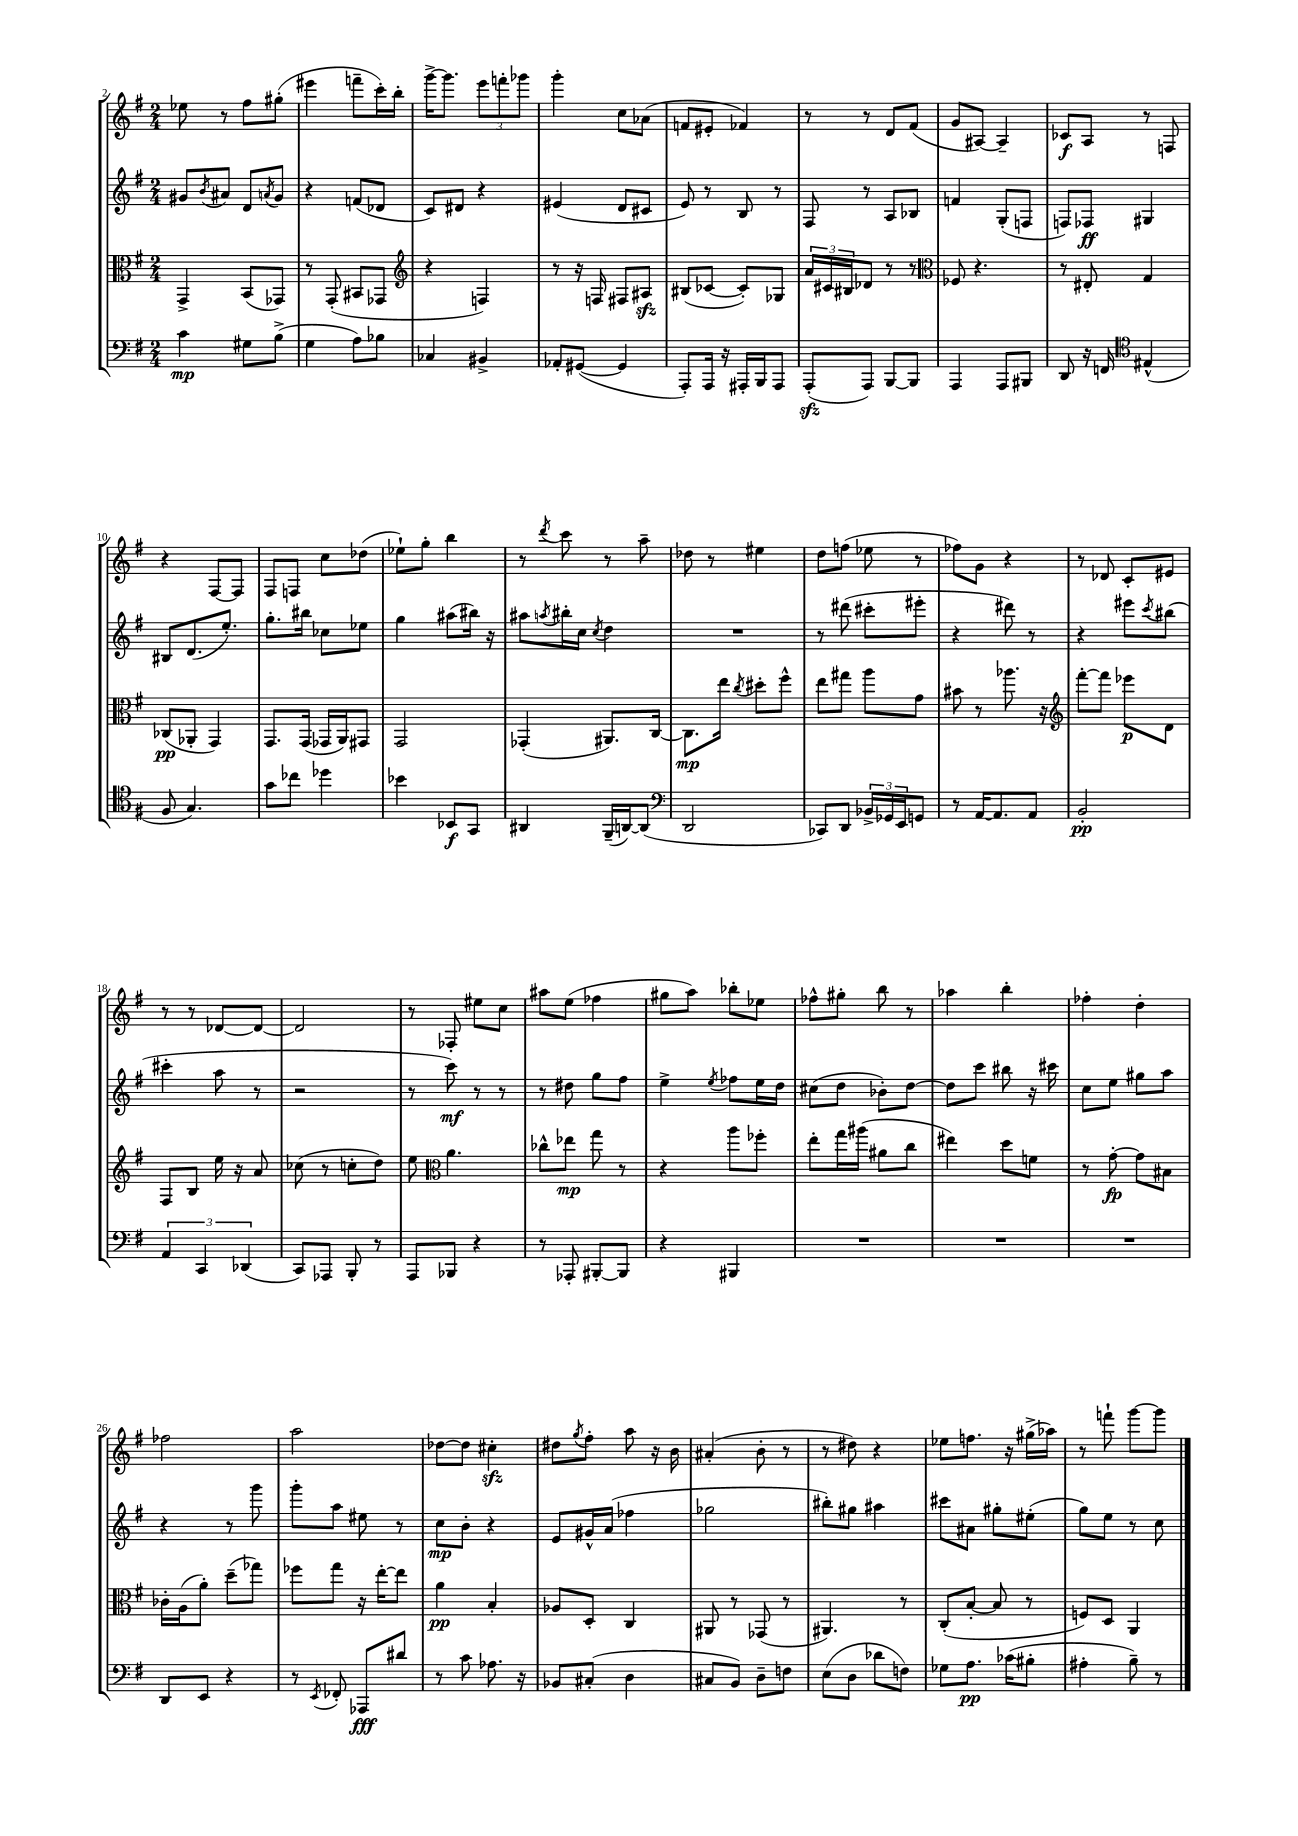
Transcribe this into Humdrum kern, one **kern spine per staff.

**kern	**kern	**kern	**kern
*staff4	*staff3	*staff2	*staff1
*clefF4	*clefC3	*clefG2	*clefG2
*k[f#]	*k[f#]	*k[f#]	*k[f#]
*M2/4	*M2/4	*M2/4	*M2/4
4c	4GG^	8g#	8ee-
.	.	8qb	.
.	.	8a#	8r
8G#	(8BB	8d	8ff#
.	.	8qa	.
(8B^	8GG-)	8g#	(8gg#'
=	=	=	=
4G	8r	4r	4eee#
.	(8GG'	.	.
8A)	8BB#	(8f	8fff~
8B-	8GG-	8d-	16ccc')
.	.	.	16bb'
=	=	=	=
*	*clefG2	*	*
4C-	4r	8c)	[16ggg^
.	.	.	8.ggg]
.	.	8d#	.
4BB#^	4F)	4r	12eee
.	.	.	12fff'
.	.	.	12ggg-
=	=	=	=
8AA-'	8r	(4e#	4ggg'
([8GG#	16r	.	.
.	16F	.	.
4GG#]	8F#	8d	8cc
.	8A#	8c#	(8a-
=	=	=	=
8AAA')	(8B#	8e)	8f
16AAA	[8c-	8r	8e#'
16r	.	.	.
16AAA#'	8c-'])	8B	4f-)
16BBB	.	.	.
8AAA#	8G-	8r	.
=	=	=	=
(8AAA'	24a	8F#	8r
.	24c#	.	.
.	24B#	.	.
8AAA)	8d-	8r	8r
[8BBB	8r	8A	8d
8BBB]	8r	8B-	(8f#
=	=	=	=
*	*clefC3	*	*
4AAA	8F-	4f	8g
.	4.r	.	[8A#)
8AAA	.	(8G'	4A#~]
8BBB#	.	8F	.
=	=	=	=
8DD	8r	8F)	8c-
16r	8E#'	8F-	8A
16FF	.	.	.
*clefC4	*	*	*
(4E#^^	4G	4G#	8r
.	.	.	8F
=	=	=	=
8F#	(8C-	8B#	4r
4.G)	8AA-'	(8.d	.
.	4GG)	.	[8F#
.	.	8.ee')	.
.	.	.	8F#]
=	=	=	=
8g	8.GG	8.gg'	8F#
8cc-	.	.	8F
.	(16GG	16bb#	.
4dd-	16GG-	8cc-	8cc
.	16AA)	.	.
.	8GG#	8ee-	(8dd-
=	=	=	=
4b-	2GG	4gg	8ee-`)
.	.	.	8gg'
8BB-	.	(8aa#	4bb
8GG	.	16bb#)	.
.	.	16r	.
=	=	=	=
4AA#	(4GG-'	8aa#	8r
.	.	8qaa	8qddd
.	.	16bb#'	8ccc
.	.	16cc	.
.	.	8qcc	.
(16FF#~	8.AA#)	4dd	8r
[16AA)	.	.	.
(8AA]	.	.	8aa~
.	[16C	.	.
=	=	=	=
*clefF4	*	*	*
2DD	8.C]	2r	8dd-
.	.	.	8r
.	16ee	.	.
.	8qcc	.	.
.	8dd#'	.	4ee#
.	8ff#^^	.	.
=	=	=	=
8CC-)	8ee	8r	8dd
8DD	8gg#	(8ddd#	(8ff
24BB-^	8aa	8ccc#'	8ee-
24GG-	.	.	.
24EE	.	.	.
8GG	8g	8eee#'	8r
=	=	=	=
8r	8b#	4r	8ff-)
[16AA	8r	.	8g
8.AA]	.	.	.
.	8.aa-	8ddd#)	4r
8AA	.	8r	.
.	16r	.	.
=	=	=	=
*	*clefG2	*	*
2BB'	[8fff#'	4r	8r
.	8fff#]	.	8d-
.	8eee-	8eee#	8c'
.	.	8qccc	.
.	8d	(8bb#	8e#
=	=	=	=
6AA	8F#	4ccc#'	8r
.	8B	.	8r
6CC	.	.	.
.	16ee	8aa	[8d-
.	16r	.	.
(6DD-	.	.	.
.	8a	8r	8d-_
=	=	=	=
8CC)	(8cc-	2r	2d-]
8AAA-	8r	.	.
8BBB'	8cc'	.	.
8r	8dd)	.	.
=	=	=	=
8AAA	8ee	8r	8r
*	*clefC3	*	*
8BBB-	4.a	8ccc)	8F-'
4r	.	8r	8ee#
.	.	8r	8cc
=	=	=	=
8r	8cc-^^	8r	8aa#
8AAA-'	8ee-	8dd#	(8ee
[8BBB#'	8gg	8gg	4ff-
8BBB#]	8r	8ff#	.
=	=	=	=
4r	4r	4ee^	8gg#
.	.	.	8aa)
.	.	8qee	.
4BBB#	8aa	8ff-	8bb-'
.	8ff-'	16ee	8ee-
.	.	16dd	.
=	=	=	=
2r	8ee'	(8cc#	8ff-^^
.	16gg	8dd	8gg#'
.	(16aa#	.	.
.	8a#	8b-')	8bb
.	8cc	[8dd	8r
=	=	=	=
2r	4ee#)	8dd]	4aa-
.	.	8ccc	.
.	8dd	8bb#	4bb'
.	8f	16r	.
.	.	16ccc#	.
=	=	=	=
2r	8r	8cc	4ff-'
.	[8g'	8ee	.
.	8g]	8gg#	4dd'
.	8B#	8aa	.
=	=	=	=
8DD	16c-'	4r	2ff-
.	(16A	.	.
8EE	8a')	.	.
4r	(8dd~	8r	.
.	8gg-)	8ggg	.
=	=	=	=
8r	8ff-	8ggg'	2aa
8qEE	.	.	.
8FF-'	8gg	8aa	.
8AAA-	16r	8ee#	.
.	[16ee'	.	.
8d#	8ee]	8r	.
=	=	=	=
8r	4a	8cc	[8dd-
8c	.	8b'	8dd-]
8.A-	4B'	4r	4cc#'
16r	.	.	.
=	=	=	=
8BB-	8A-	8e	8dd#
.	.	.	8qgg
(8C#'	8D'	16g#^^	8ff#'
.	.	(16a	.
4D	4C	4ff-	8aa
.	.	.	16r
.	.	.	16b
=	=	=	=
8C#	8AA#	2gg-	(4a#'
8BB)	8r	.	.
8D~	(8GG-	.	8b'
8F	8r	.	8r
=	=	=	=
(8E	4.AA#)	8bb#')	8r
8D	.	8gg#	8dd#)
8d-	.	4aa#	4r
8F)	8r	.	.
=	=	=	=
8G-	(8C'	8ccc#	8ee-
8.A	[8B'	8a#	8.ff
.	8B]	8gg#'	.
(16c-	.	.	16r
8B#'	8r	(8ee#'	(16gg#^
.	.	.	16aa-)
=	=	=	=
4A#'	8F)	8gg)	8r
.	8D	8ee	8fff`
8B~)	4AA	8r	[8ggg
8r	.	8cc	8ggg]
==	==	==	==
*-	*-	*-	*-
